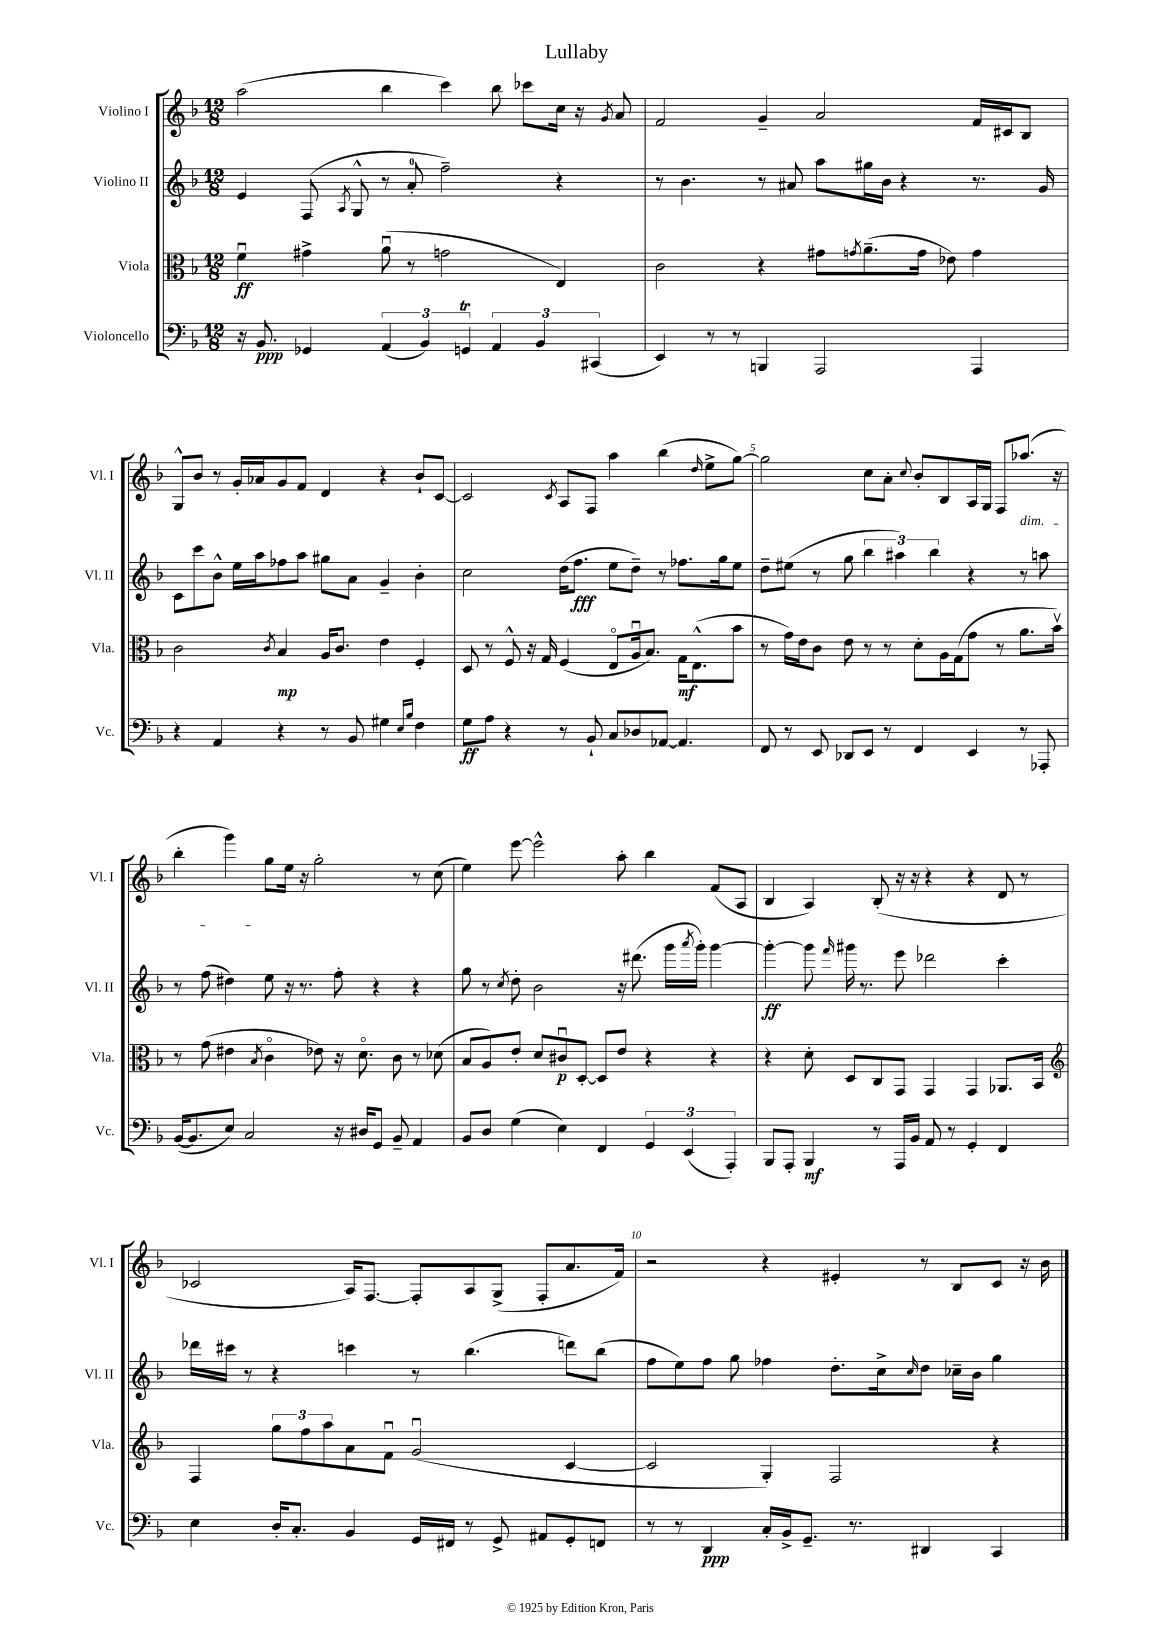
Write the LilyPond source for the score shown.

\header { title = "Lullaby" }
<<
\new StaffGroup <<
\new Staff = "s0" \with { instrumentName = "Violino I" shortInstrumentName = "Vl. I" } {
    \clef treble \key f \major \numericTimeSignature \time 12/8
    a''2( bes''4 c'''4) bes''8 ces'''8 c''16 r16 \acciaccatura { g'8 } a'8 |
    f'2 g'4-- a'2 f'16 cis'16 bes8 |
    g8-^ bes'8 r8 g'16-. aes'16 g'8 f'8 d'4 r4 bes'8-! c'8~ |
    c'2 \acciaccatura { c'8 } a8 f8 a''4 bes''4( \grace { d''16 } e''8-> g''8~) |
    g''2 c''8 a'8-. \appoggiatura { c''8 } bes'8-. bes8 a16 g16 f8 aes''8.\dim( r16 |
    bes''4-. g'''4) g''8\! e''16 r16 g''2-. r8 c''8( |
    e''4) e'''8~ e'''2-^ a''8-. bes''4 f'8( a8 |
    bes4 a4) bes8-.( r16 r16 r4 r4 d'8 r8 |
    ces'2 a16) f8.~ f8-. a8 g8->( f8-. a'8. f'16) |
    r2 r4 eis'4-. r8 bes8 c'8 r16 bes'16 \bar "|." |
}
\new Staff = "s1" \with { instrumentName = "Violino II" shortInstrumentName = "Vl. II" } {
    \clef treble \key f \major \numericTimeSignature \time 12/8
    e'4 f8( \acciaccatura { a8 } g8-^ r8 a'8-0-. f''2--) r4 |
    r8 bes'4. r8 ais'8 a''8 gis''16 bes'16 r4 r8. g'16 |
    c'8 c'''8 bes'8-^ e''16 a''16 fes''8 a''8 gis''8 a'8 g'4-- bes'4-. |
    c''2 d''16( f''8.\fff e''8 d''8--) r8 fes''8. g''16 e''8 |
    d''8-- eis''8( r8 g''8 \tuplet 3/2 { bes''4 ais''4) bes''4 } r4 r8 a''8 |
    r8 f''8( dis''4) e''8 r16 r8. f''8-. r4 r4 |
    g''8 r8 \acciaccatura { c''8 } d''8-. bes'2 r16 dis'''8.( g'''16 \acciaccatura { a'''8 } g'''16-.) g'''4~ |
    g'''4~-.\ff g'''8 \grace { f'''16 } gis'''16 r8. e'''8 des'''2 c'''4-. |
    des'''16 cis'''16 r8 r4 c'''4 r8 bes''4.( d'''8) bes''8( |
    f''8 e''8) f''8 g''8 fes''4 d''8.-. c''16-> \grace { c''16 } d''8 ces''16-- bes'16 g''4 \bar "|." |
}
\new Staff = "s2" \with { instrumentName = "Viola" shortInstrumentName = "Vla." } {
    \clef alto \key f \major \numericTimeSignature \time 12/8
    f'4\downbow\ff gis'4-> a'8\downbow( r8 g'2 e4) |
    c'2 r4 gis'8 \acciaccatura { g'8 } a'8.--( g'16 ees'8) g'4 |
    c'2 \acciaccatura { c'8 } bes4\mp a16 c'8. e'4 f4-. |
    d8 r8 f8-^ r16 g16 f4( e8\flageolet a16\downbow bes8.) g16\mf e8.-^( bes'8 |
    r8 g'16) e'16 c'8 e'8 r8 r8 d'8-. a16 g16( g'8 r8 a'8. bes'16\upbow) |
    r8 g'8( eis'4 \acciaccatura { bes8 } c'4\flageolet ees'8) r16 d'8.\flageolet c'8 r8 des'8( |
    bes8 a8) e'8-. d'8 cis'8\downbow\p d8~-. d8 e'8 r4 r4 |
    r4 d'8-. d8 c8 g,8 g,4 g,4 aes,8. bes,16 |
    \clef treble f4 \tuplet 3/2 { g''8 f''8 a''8 } a'8 f'8\downbow g'2\downbow( c'4~ |
    c'2 g4-.) f2 r4 \bar "|." |
}
\new Staff = "s3" \with { instrumentName = "Violoncello" shortInstrumentName = "Vc." } {
    \clef bass \key f \major \numericTimeSignature \time 12/8
    r16 bes,8.\ppp ges,4 \tuplet 3/2 { a,4( bes,4) g,4\trill } \tuplet 3/2 { a,4 bes,4 cis,4( } |
    e,4) r8 r8 b,,4 a,,2 a,,4 |
    r4 a,4 r4 r8 bes,8 gis4 \grace { e16 bes16 } f4 |
    g8\ff a8 r4 r8 bes,8-! c8 des8 aes,8~ aes,4. |
    f,8 r8 e,8 des,8 e,8 r8 f,4 e,4 r8 aes,,8-. |
    bes,16~( bes,8. e8) c2 r16 dis16 g,8 bes,8-- a,4 |
    bes,8 d8 g4( e4) f,4 \tuplet 3/2 { g,4 e,4( a,,4-.) } |
    bes,,8 a,,8-. bes,,4\mf r8 a,,16 bes,16 a,8 r8 g,4-. f,4 |
    e4 d16-. c8.-. bes,4 g,16 fis,16 r8 g,8-> ais,8 g,8-. f,8 |
    r8 r8 d,4\ppp c16-. bes,16-> g,8.-- r8. dis,4 c,4 \bar "|." |
}
>>
>>
\layout { \context { \Score \override BarNumber.break-visibility = ##(#f #t #t) barNumberVisibility = #(every-nth-bar-number-visible 5) } }
